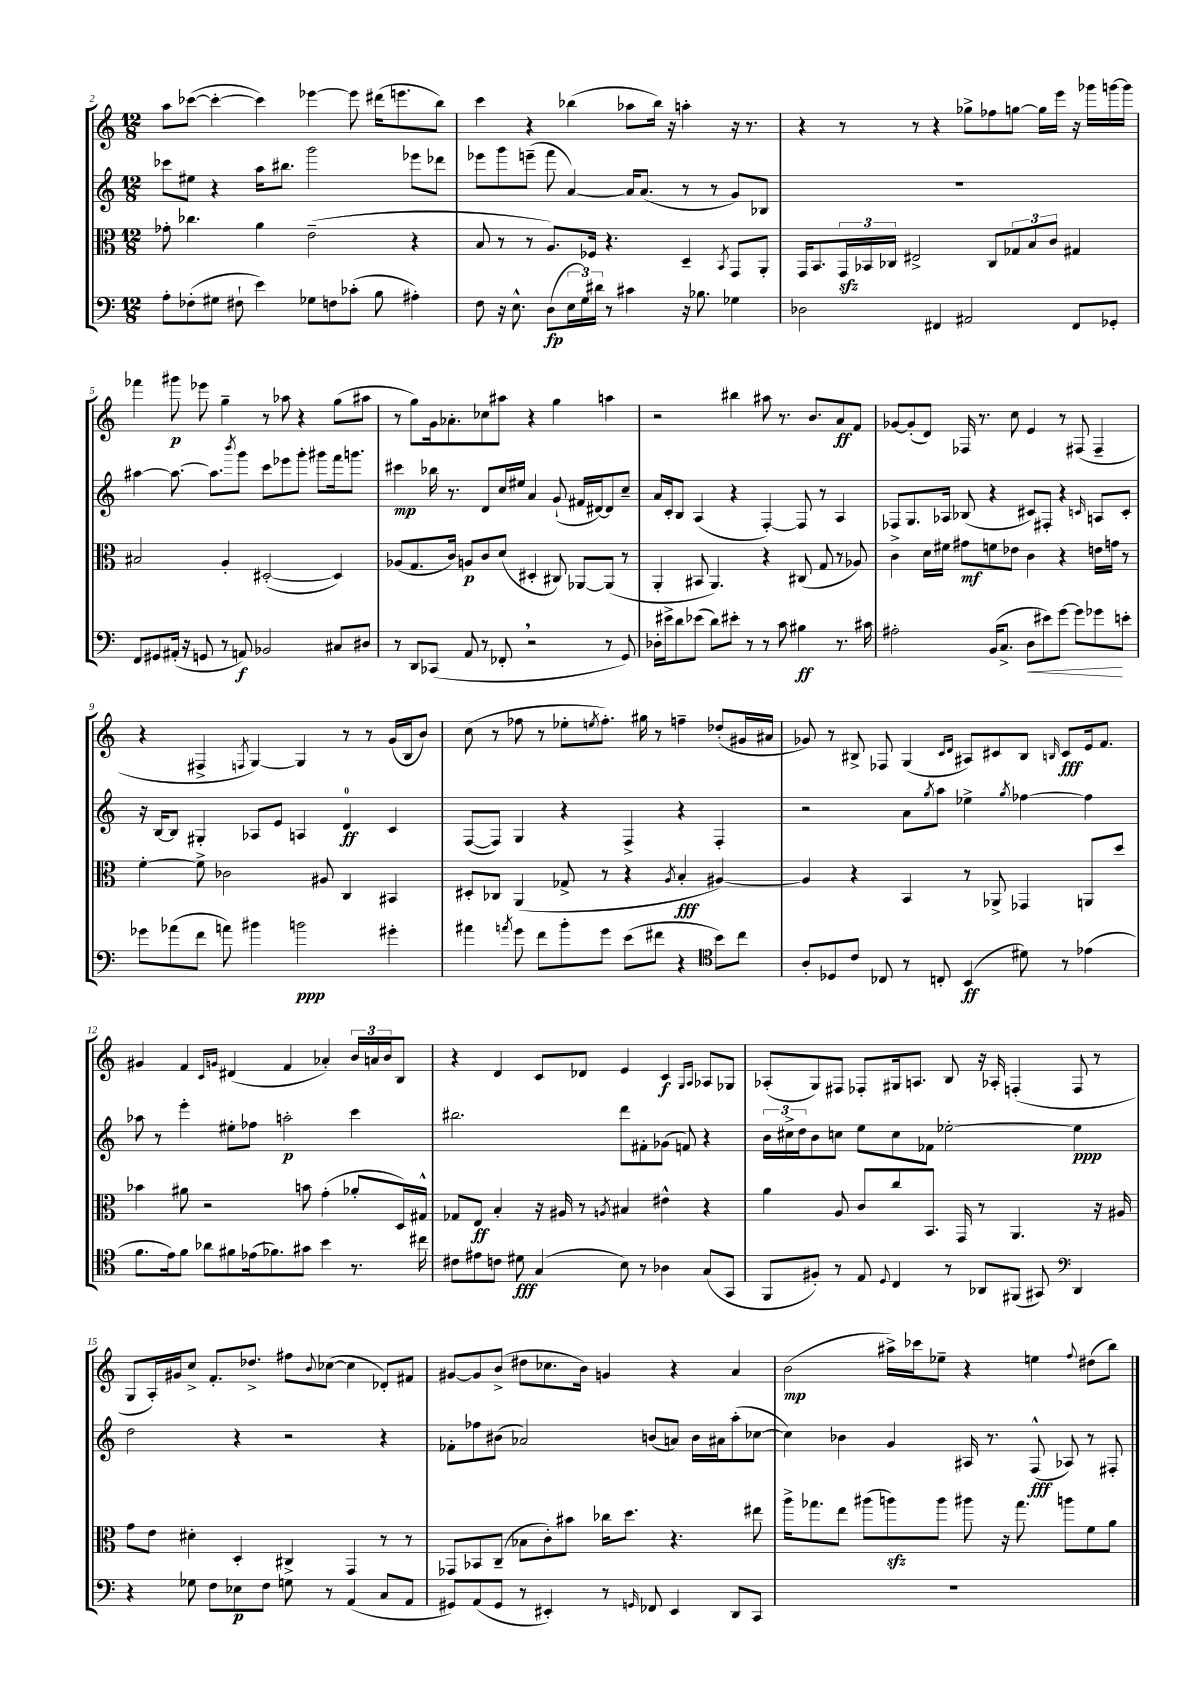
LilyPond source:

<<
\new StaffGroup <<
\new Staff = "s0" {
    \clef treble \key c \major \numericTimeSignature \time 12/8
    a''8 ces'''8~( ces'''4~-. ces'''4) ees'''4~ ees'''8 dis'''16( e'''8. b''8) |
    c'''4 r4 bes''4( aes''8 bes''16) r16 a''4-. r16 r8. |
    r4 r8 r8 r4 ges''8-> fes''8 g''8~ g''16 e'''16 r16 ges'''16 g'''16~ g'''16 |
    fes'''4 gis'''8\p ees'''8 g''4-- r8 aes''8 r4 g''8( ais''8 |
    r8 g''8) g'16 aes'8.-. ces''8 ais''8 r4 g''4 a''4 |
    r2 bis''4 ais''8 r8. b'8. a'8\ff f'8 |
    ges'8~ ges'8-.( d'8) fes16 r8. c''8 e'4 r8 fis8( fis4-- |
    r4 fis4-> \acciaccatura { f8 } g4~) g4 r8 r8 g'16( b16 b'8) |
    c''8( r8 fes''8 r8 ees''8-. \acciaccatura { e''8 } fes''8.-.) gis''16 r8 f''4-- des''8-.( gis'16 ais'16 |
    ges'8) r8 bis8-> fes8 g4( \grace { c'16 d'16 } ais8) cis'8 bis8 \grace { b16 } cis'8\fff e'16 f'8. |
    gis'4 f'4 \grace { c'16 g'16 } dis'4( f'4 aes'4-.) \tuplet 3/2 { b'16 a'16 b'16 } b8 |
    r4 d'4 c'8 des'8 e'4 c'4\f \grace { g16 a16 } aes8 ges8 |
    aes8-.( g8) fis8 fes8-. gis16 a8. b8 r16 aes16-. f4-.( f8 r8 |
    g8 a16-.) gis'16 c''8-> f'8.-. des''8.-> fis''8 \appoggiatura { b'8 } ces''8~( ces''4 des'8-.) fis'8 |
    gis'8~ gis'8 b'8->( dis''8 ces''8. b'16) g'4 r4 a'4 |
    b'2\mp( ais''16->) ces'''16 ees''8-- r4 e''4 \appoggiatura { f''8 } dis''8( b''8) \bar "|." |
}
\new Staff = "s1" {
    \clef treble \key c \major \numericTimeSignature \time 12/8
    ces'''8 eis''8 r4 a''16 bis''8. g'''2 ees'''8 des'''8 |
    ees'''8 g'''8 e'''8--( f'''8 a'4~) a'16 a'8.( r8 r8 g'8) bes8 |
    R1. |
    ais''4~ ais''8.~ ais''8. \acciaccatura { b'''8 } g'''8 c'''8 ees'''8 g'''8-. gis'''8 f'''16 g'''8. |
    cis'''4\mp bes''16 r8. d'8 c''16 eis''16 a'4 g'8-!( fis'16 dis'16~) dis'8 c''8-- |
    a'16 c'16-. b8 a4( r4 f4~-.) f8 r8 a4 |
    fes8 g8. aes16 bes8( r4 cis'8) fis8-. r4 \grace { c'16 } a8 c'8-. |
    r16 b16~ b8 gis4-. aes8 e'8 a4 d'4-0\ff c'4 |
    f8~( f8) g4 r4 f4-> r4 f4-. |
    r2 a'8 \acciaccatura { g''8 } a''8 ees''4-> \acciaccatura { g''8 } fes''4~ fes''4 |
    aes''8 r8 e'''4-. eis''8-. fes''8 a''2-.\p c'''4 |
    bis''2. d'''8 fis'8-. ges'8( f'8) r4 |
    \tuplet 3/2 { b'16 cis''16-> d''16 } b'8 c''8 e''8 c''8 fes'8 ees''2~-. ees''4\ppp |
    d''2 r4 r2 r4 |
    fes'8-. fes''8 bis'8( aes'2) b'8( a'8) b'16 ais'16 a''8-.( ces''8~ |
    ces''4) bes'4 g'4 ais16 r8. f8-^\fff( aes8) r8 fis8-. \bar "|." |
}
\new Staff = "s2" {
    \clef alto \key c \major \numericTimeSignature \time 12/8
    ges'8-. ces''4. a'4 e'2--( r4 |
    b8 r8 r8 a8.) fes16 r4. d4-- \acciaccatura { b,8 } g,8 a,8-. |
    g,16 b,8. \tuplet 3/2 { g,16\sfz bes,16 ces16 } eis2-> ces8 \tuplet 3/2 { ges8 b8 c'8 } gis4 |
    bis2 a4-. dis2~-.( dis4) |
    aes8( g8. c'16) a8\p c'8 d'8( dis4-. cis8) aes,8~ aes,8( r8 |
    a,4-. bis,8 a,4.) r4 cis8( g8 r8 aes8) |
    c'4-> d'16 fis'16 gis'8\mf f'8 ees'8 c'4 r4 e'16 g'16 r8 |
    f'4~-. f'8-> ces'2 ais8 c4 bis,4 |
    dis8-. ces8 a,4( ges8-> r8 r4 \acciaccatura { a8 } b4-.\fff ais4~) |
    ais4 r4 b,4 r8 aes,8-> ges,4 a,8 d''8 |
    bes'4 ais'8 r2 b'8 g'4-.( aes'8-. d16) gis16-^ |
    ges8 e8\ff b4-. r16 ais16 r8 \acciaccatura { a8 } bis4 eis'4-^ r4 |
    a'4 a8 c'8 c''8 b,8. g,16 r8 a,4. r16 ais16 |
    g'8 e'8 dis'4-. d4-. cis4-> g,4 r8 r8 |
    ges,8 bes,8 c8--( bes8 c'8-.) bis'8 ces''16 d''8. r4. eis''8 |
    a''16-> ges''8. e''8 ais''8( a''8\sfz) a''8 ais''8 r16 ges''8. a''8 f'8 a'8 \bar "|." |
}
\new Staff = "s3" {
    \clef bass \key c \major \numericTimeSignature \time 12/8
    a8-. fes8-.( gis8 fis8-! e'4) ges8 f8 ces'8-.( b8 ais4-.) |
    f8 r16 e8.-^ d8\fp( \tuplet 3/2 { e16 g16) dis'16 } r8 cis'4 r16 bes8. ges4 |
    des2 fis,4 ais,2 fis,8 ges,8-. |
    f,8 gis,8 ais,16-.( r16 g,8 r8 a,8\f) bes,2 cis8 dis8 |
    r8 d,8 ces,8( a,8 r8 fes,8-. \breathe r2 r8 g,8) |
    des16-. eis'16-> d'8 ees'8( d'8) eis'8-. r8 r8 c'8 bis4\ff r8. cis'16 |
    ais2-. b,16( c8.-> d8\< eis'8) g'8~ g'8 ges'8\! e'8-. |
    ges'8 aes'8( f'8 a'8) bis'4 b'2\ppp gis'4-. |
    ais'4 \acciaccatura { a'8 } g'8 f'8 b'8-. g'8 e'8( fis'8 r4 \clef tenor b'8) c''8 |
    a8-. des8 c'8 ces8 r8 c8-. b,4\ff( dis'8) r8 ees'4( |
    f'8. e'16) f'8 aes'8 fis'8 ees'16( fes'8.) gis'8 b'4 r8. cis''16 |
    cis'8 eis'8 c'8 dis'8\fff g4( b8) r8 aes4 g8( g,8 |
    f,8 fis8-.) r8 e8 \appoggiatura { d8 } c4 r8 aes,8 fis,8( gis,8) \clef bass d,4 |
    r4 ges8 f8 ees8\p f8 g8 r8 a,4( c8 a,8 |
    gis,8) a,8( gis,8 r8 eis,4-.) r8 \grace { g,16 } fes,8 eis,4 d,8 c,8 |
    R1. \bar "|." |
}
>>
>>
\layout { \context { \Score currentBarNumber = #2 } }
